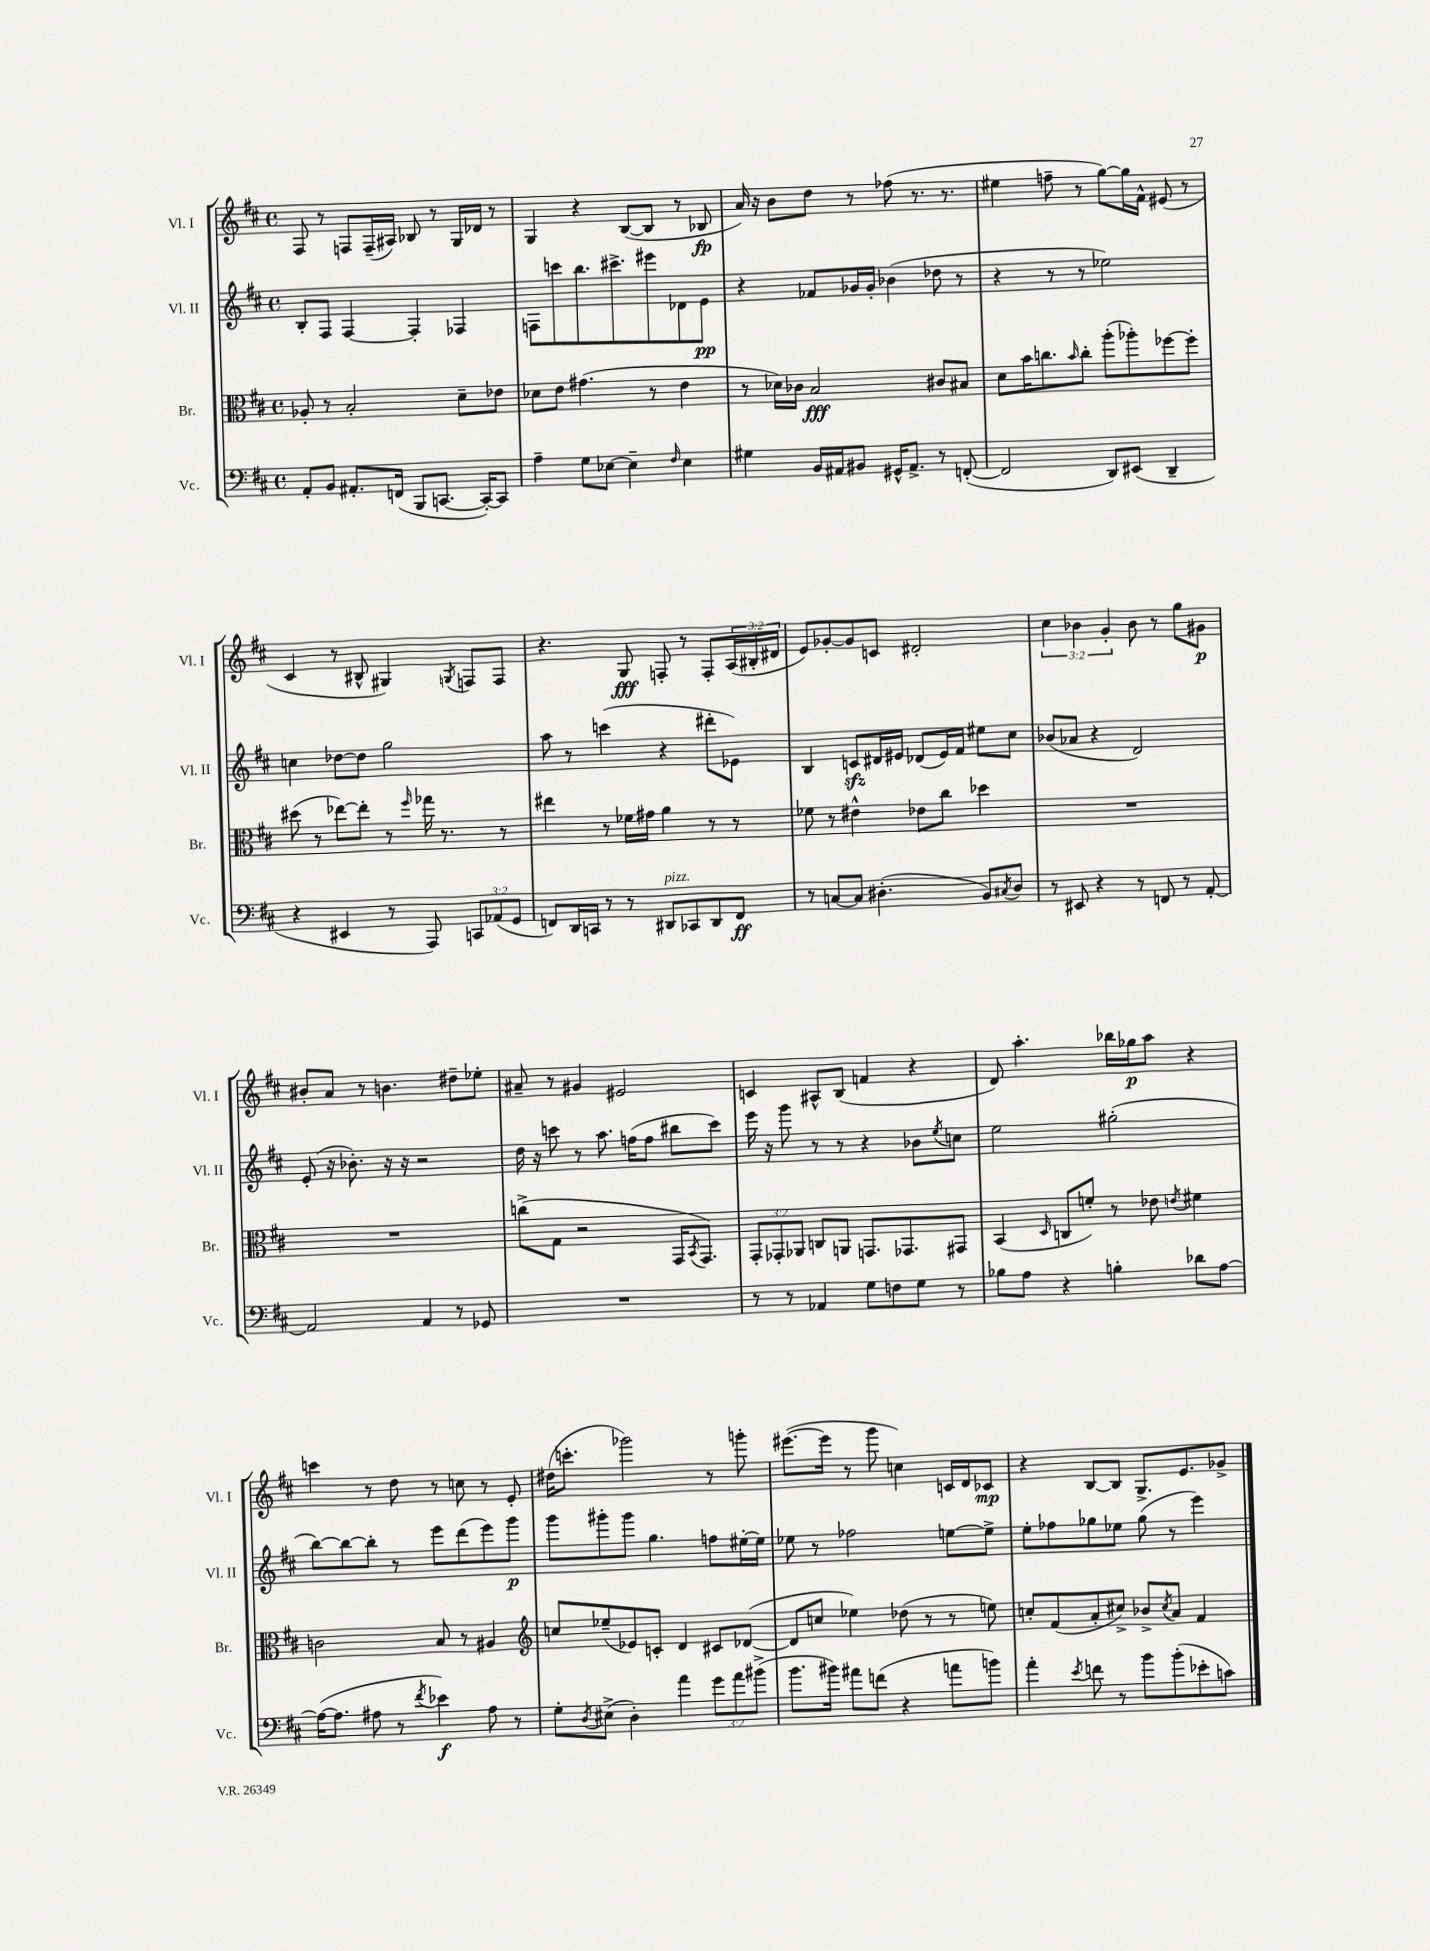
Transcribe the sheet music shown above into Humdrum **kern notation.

**kern	**kern	**kern	**kern
*staff4	*staff3	*staff2	*staff1
*clefF4	*clefC3	*clefG2	*clefG2
*k[f#c#]	*k[f#c#]	*k[f#c#]	*k[f#c#]
*M4/4	*M4/4	*M4/4	*M4/4
*met(c)	*met(c)	*met(c)	*met(c)
8AA'	8A-'	8B'	8F#
8BB	8r	8F#	8r
8.AA#'	2B'	[4F#	8F
.	.	.	(16F~
(16FF	.	.	16A#)
8BBB	.	4F#']	8B-
[8.CC	.	.	8r
.	8d~	4F-	16G
16CC'_)	.	.	16d-
8CC]	8e-	.	8r
=	=	=	=
4A~	8d-	8F	4G
.	8e	8ccc	.
8G	(4.g#	8.bb	4r
[8E-	.	.	.
.	.	8.ccc#^	.
4E-~]	.	.	([8B
.	8r	8eee#	8B]
16qqF#	.	.	.
4E-	4e	8d-	8r
.	.	8e	8B-
=	=	=	=
4G#	8r	4r	16a)
.	.	.	16r
.	16d-)	.	8b
.	16c-	.	.
16BB	2B	8f-	8dd
16AA#	.	.	.
8BB#	.	16g-	8r
.	.	16g-'	.
16GG#^^	.	(4b-	(8ff-
8.AA#^	.	.	.
.	.	.	8.r
8r	8c#	8dd-	.
.	.	.	8.r
([8FF'	8B#	8r	.
=	=	=	=
2FF]	8d	4r	4ee#
.	16b	.	.
.	8.cc	.	.
.	.	8r	8ff~
.	16qqb	.	.
.	8cc'	8r	8r
8DD)	(8aa'	2ee-)	[8gg)
(8EE#	8aa-')	.	16gg]
.	.	.	16f#^^
4DD~	[8ff-	.	(8e#
.	8ff-']	.	8r
=	=	=	=
4r	(8dd#	4cc	4c#
.	8r	.	.
4EE#	[8ee-)	[8dd-	8r
.	8ee-']	8dd-]	8B#^^
8r	8r	2gg	4G#)
.	16qqff#	.	.
8AAA)	16gg-	.	.
.	8.r	.	.
.	.	.	8qG
12CC	.	.	8F
(12AA-	.	.	.
.	8r	.	8F
12GG	.	.	.
=	=	=	=
8FF)	4ee#	8aa	4.r
16DD	.	8r	.
16CC	.	.	.
8r	8r	(4ccc	.
8r	16f-	.	8G
.	16g#	.	.
8DD#	4a	4r	8F'
8CC-	.	.	8r
8DD#	8r	8ddd#'	8F'
8FF	8r	8e-)	(24A
.	.	.	24B#'
.	.	.	24d#
=	=	=	=
8r	8f-	4B	8e)
[8C	8r	.	[8g-'
8C]	4e#^^	8c	8g-]
(4.D#'	.	16d#	8c
.	.	16e#	.
.	8e-	(8d-	2d#'
.	8cc#	16e#)	.
.	.	16f#	.
8BB)	4dd-	8ee#	.
8qC#	.	.	.
8D#	.	8cc#	.
=	=	=	=
8r	1r	(8b-	6cc#
8EE#	.	8a-	.
.	.	.	6b-
4r	.	4r	.
.	.	.	6g'
8r	.	2d)	8b-
8FF	.	.	8r
8r	.	.	8gg
[8AA'	.	.	8g#
=	=	=	=
2AA]	1r	(8e'	8b#'
.	.	16r	8a
.	.	8.b-')	.
.	.	.	8r
.	.	16r	4.b
.	.	16r	.
4AA	.	2r	.
8r	.	.	8dd#~
8GG-	.	.	8ee-'
=	=	=	=
1r	(8cc^	16dd	8a#~
.	.	16r	.
.	8G	8ccc	8r
.	2r	8r	4g#
.	.	8.aa	.
.	.	.	2e#
.	.	(16ff	.
.	.	8ff	.
.	16GG	8bb#	.
.	8qBB	.	.
.	8.GG)	.	.
.	.	8ccc)	.
=	=	=	=
8r	12GG'	16eee	4c
.	.	16r	.
.	12GG-'	.	.
8r	.	8ggg	.
.	12AA-	.	.
4AA-	8C	8r	8A#^^
.	8AA	8r	(8B
8G	8.GG	4r	4f
8F	.	.	.
.	8.GG-	.	.
8G	.	8b-	4r
.	.	8qee	.
8r	8GG#	8cc	.
=	=	=	=
8B-	(4BB	2ee	8d)
8A	.	.	4.aa'
.	16qqD	.	.
4r	8C	.	.
.	8f')	.	.
4B'	8r	(2gg#'	16bb-
.	.	.	16gg-
.	8e-	.	8aa
.	8qe	.	.
8d-	4f#	.	4r
[8A	.	.	.
=	=	=	=
(16A_	2c	[8bb)	4ccc
8.A]	.	.	.
.	.	8bb_	.
8A#	.	8bb']	8r
8r	.	8r	8dd
8qf#	.	.	.
4e-)	8B	8eee	8r
.	8r	(8ddd	8cc
8A#	4A#	8eee)	8r
8r	.	8ggg	8e'
=	=	=	=
*	*clefG2	*	*
8G'	8cc	8ggg	(16dd#
.	.	.	8.ccc'
8qD	.	.	.
(8E#^	(8ee-~	8ggg#'	.
4D')	8e-)	8ggg#	2ggg-)
.	8c'	4.gg	.
4a	4d	.	.
12g	8c#	8ff	8r
12a	.	.	.
.	([8d-	[16ee#'	8ggg'
(12b#^	.	.	.
.	.	16ee#]	.
=	=	=	=
8.b	8d-]	8ee-	([8.eee#
.	8cc	8r	.
16b#)	.	.	16eee#]
8a#	4ee-)	2ff-	8r
(8f	.	.	8ggg
4r	(8dd-	.	4cc)
.	8r	.	.
8a	8r	[8ee	16c
.	.	.	16d
8b)	8ee)	8ee^]	8c-
=	=	=	=
4a'	8cc'	8ee'	4r
.	(8f#	8ff-	.
8qe	.	.	.
8f	8a'	8gg-	[8B
8r	8cc#^)	8ee-	8B]
8b	8b-^	(8gg-	8.G^
.	8qcc#	.	.
(8b'	8a	8r	.
.	.	.	8.e
8e-'	4f#	4eee)	.
8c)	.	.	8g-^
==	==	==	==
*-	*-	*-	*-
